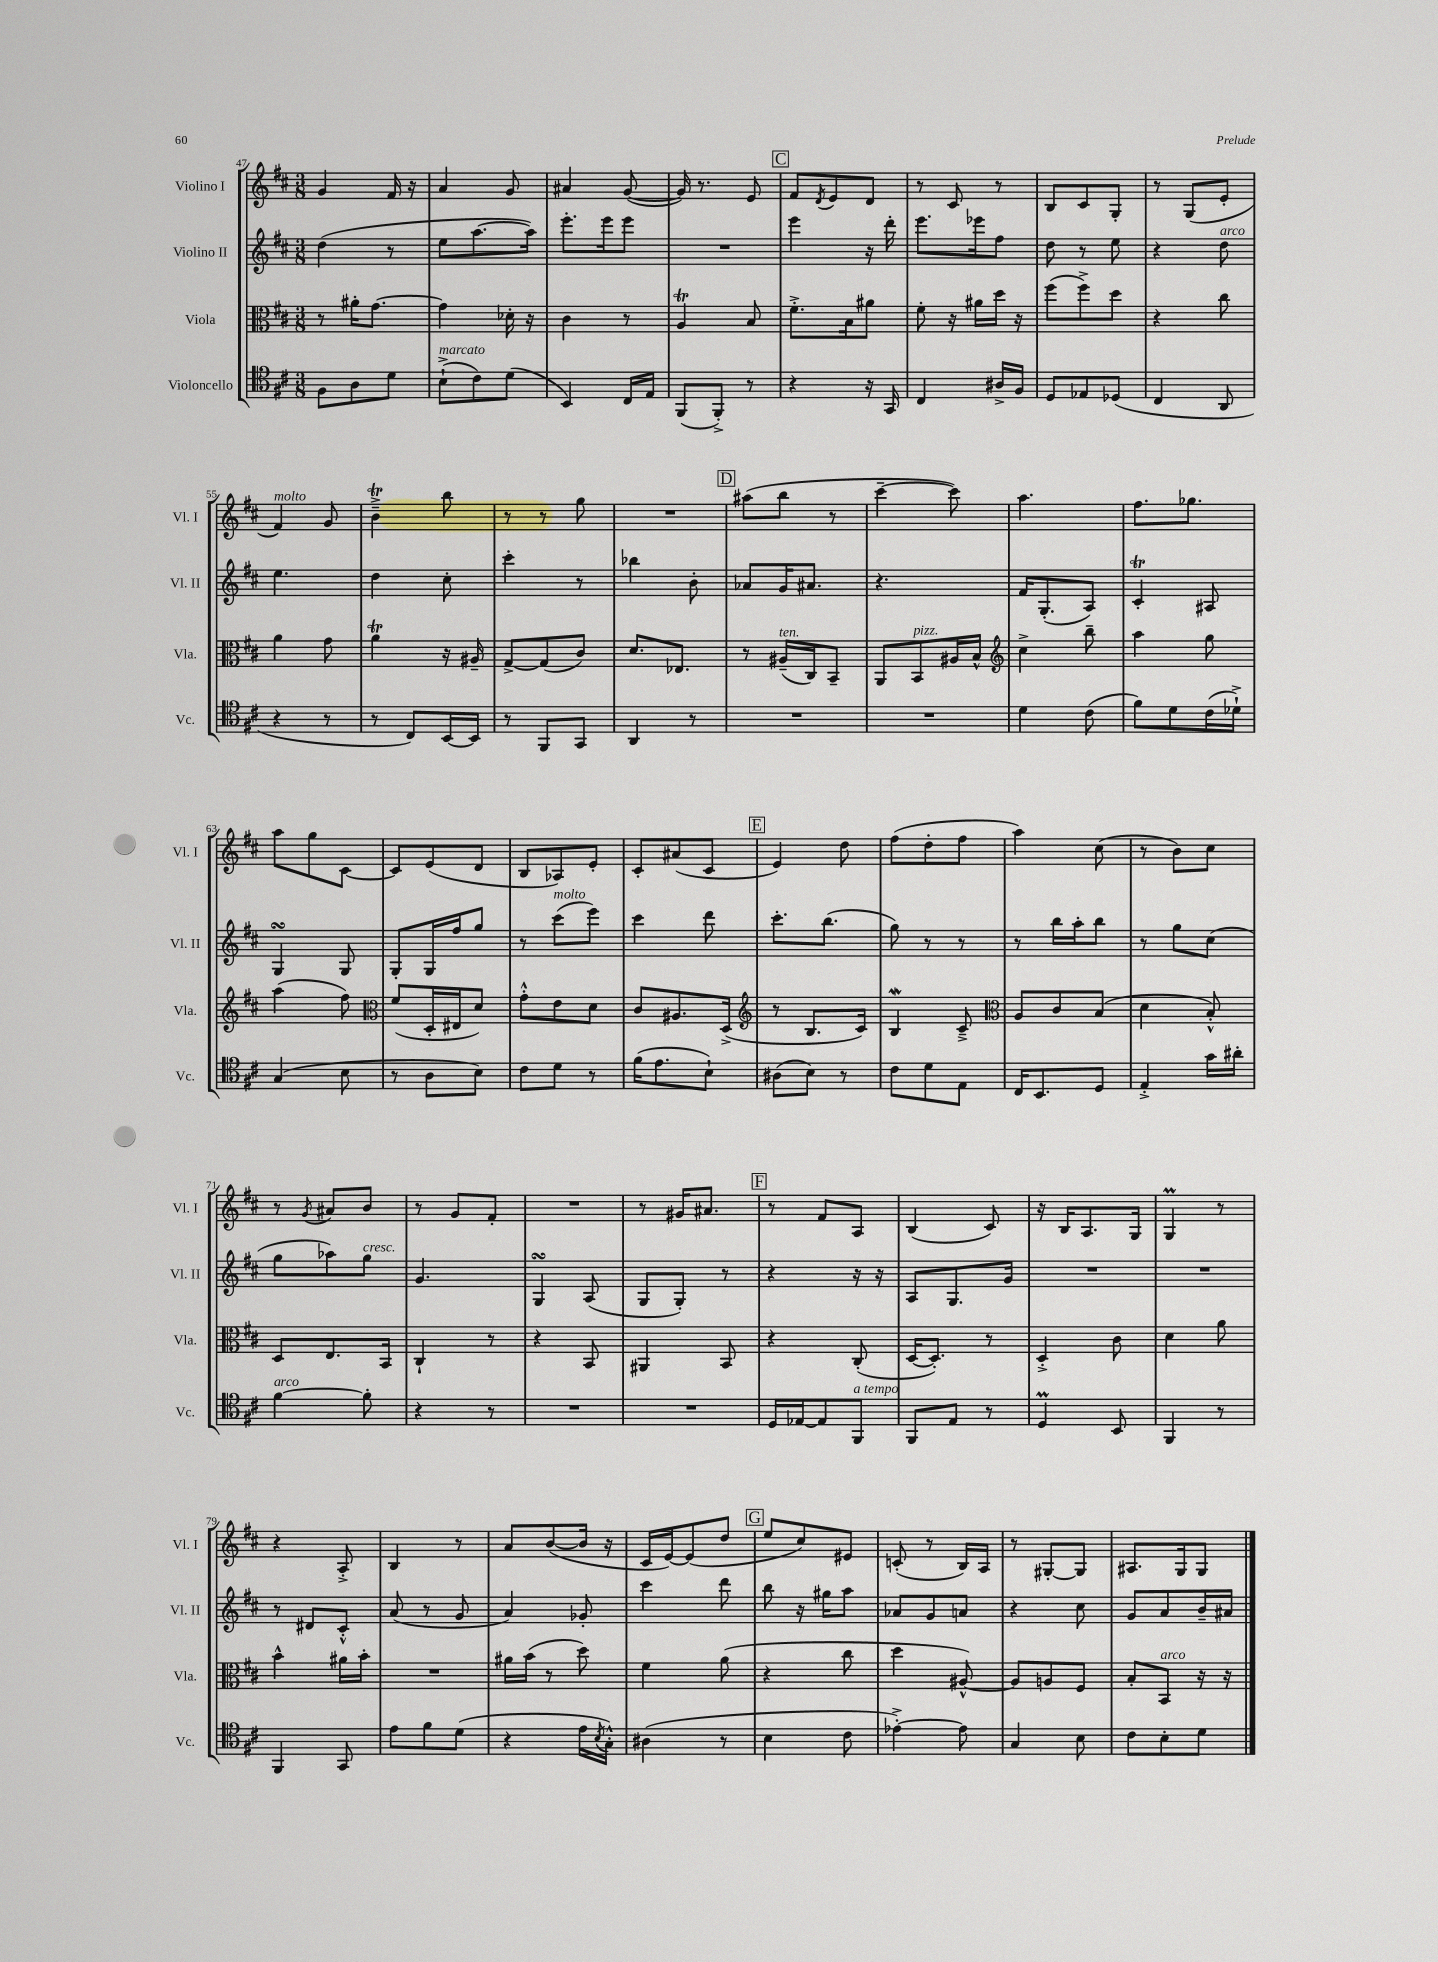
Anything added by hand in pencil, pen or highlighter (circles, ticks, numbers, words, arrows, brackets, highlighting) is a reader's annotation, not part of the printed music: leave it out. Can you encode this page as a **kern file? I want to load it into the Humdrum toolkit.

**kern	**kern	**kern	**kern
*part4	*part3	*part2	*part1
*staff4	*staff3	*staff2	*staff1
*I"Violoncello	*I"Viola	*I"Violino II	*I"Violino I
*I'Vc.	*I'Vla.	*I'Vl. II	*I'Vl. I
*clefC4	*clefC3	*clefG2	*clefG2
*k[f#c#]	*k[f#c#]	*k[f#c#]	*k[f#c#]
*M3/8	*M3/8	*M3/8	*M3/8
=47	=47	=47	=47
8F#\L	8r	(4dd\	4g/
8A\	16a#X'\KL	.	.
.	[8.g\J	.	.
8d\J	.	8r	16f#/
.	.	.	16r
=48	=48	=48	=48
!LO:TX:a:i:t=marcato	!	!	!
(8B`^\L	4g\]	8ee\L	4a/
8c#\)	.	[8.aa\	.
(8d\J	16d-X'\	.	8g/
.	16r	16aa\Jk])	.
=49	=49	=49	=49
4BB/)	4c#\	8.eee'\L	4a#X/
.	.	16eee\k	.
16C#/LL	8r	8eee\J	([8g/
16E/JJ	.	.	.
=50	=50	=50	=50
(8FF#/L	4AT/	4.r	16g/])
.	.	.	8.r
8FF#'^/J)	.	.	.
8r	8B/	.	8e/
!!LO:REH:place=s1:t=C
=51	=51	=51	=51
4r	8.f#'^\L	4eee\	8f#/L
.	.	.	8qd/
.	.	.	8e/
.	16B\k	.	.
16r	8a#X\J	16r	8d/J
16GG/	.	16ddd'\	.
=52	=52	=52	=52
4C#/	8f#'\	8.eee\L	8r
.	16r	.	8c#/
.	16a#X\LL	16eee-X\k	.
16A#X^/LL	16dd\JJ	8ff#\J	8r
16F#/JJ	16r	.	.
=53	=53	=53	=53
8D/L	(8ff#\L	8dd\	8B/L
8E-X/	8ff#^\)	8r	8c#/
(8D-X/J	8dd\J	8ee\	8G'/J
=54	=54	=54	=54
4C#/	4r	4r	8r
.	.	.	(8G/L
!	!	!LO:TX:a:i:t=arco	!
8AA/	8cc#\	8dd\	8e'/J
!!LO:LB:g=z
=55	=55	=55	=55
!	!	!	!LO:TX:a:i:t=molto
4r	4a\	4.ee\	4f#/)
8r	8g\	.	8g/
=56	=56	=56	=56
8r	4aT\	4dd\	4bT~^\
8C#/L)	.	.	.
[16BB/L	16r	8cc#'\	8bb\
16BB/JJ]	16A#X~/	.	.
=57	=57	=57	=57
8r	[8G^/L	4ccc#'\	8r
8FF#/L	(8G/]	.	8r
8GG/J	8c#/J)	8r	8gg\
=58	=58	=58	=58
4AA/	8.d/L	4bb-X\	4.r
.	8.E-X/J	.	.
8r	.	8b'\	.
!!LO:REH:place=s1:t=D
=59	=59	=59	=59
4.r	8r	8a-X/L	(8aa#X\L
!	!LO:TX:a:i:t=ten.	!	!
.	(16A#X~/LL	16g/K	8bb\J
.	16C#/J)	8.a#X/J	.
.	8BB~/J	.	8r
=60	=60	=60	=60
4.r	8AA/L	4.r	[4ccc#~\
!	!LO:TX:a:i:t=pizz.	!	!
.	8BB/	.	.
.	16A#X/L	.	8ccc#\])
.	16B^^/JJ	.	.
=61	=61	=61	=61
*	*clefG2	*	*
4d\	4cc#^\	16f#/KL	4.aa\
.	.	(8.G'/	.
(8c#\	8bb~\	8A/J)	.
=62	=62	=62	=62
8f#\L)	4aa\	4c#t'/	8.ff#\L
8d\	.	.	.
.	.	.	8.gg-X\J
(16c#\L	8gg\	8A#X/	.
16d-X`^\JJ)	.	.	.
!!LO:LB:g=z
=63	=63	=63	=63
(4G/	(4aa\	4GsSSs/	8aa\L
.	.	.	8gg\
8B\	8ff#\)	8G/	[8c#\J
=64	=64	=64	=64
*	*clefC3	*	*
8r	(8f#/L	8G'/L	8c#/L]
8A\L	16D'/L	16G/L	(8e/
.	16E#X/J	16ff#/J	.
8B\J)	8d/J)	8gg/J	8d/J
=65	=65	=65	=65
8c#\L	8g'^^\L	8r	8B/L
!	!	!LO:TX:a:i:t=molto	!
8d\J	8e\	(8ccc#\L	8A-X/)
8r	8d\J	8eee\J)	8e'/J
=66	=66	=66	=66
(16f#\KL	8c#/L	4ccc#\	8c#'/L
8.e\	.	.	.
.	8.A#X/	.	(8a#X/
8B`\J)	.	8ddd\	8c#/J
.	(16D^/Jk	.	.
!!LO:REH:place=s1:t=E
=67	=67	=67	=67
*	*clefG2	*	*
(8A#X\L	8r	8.ccc#'\L	4e/)
8B\J)	8.B/L	.	.
.	.	(8.bb\J	.
8r	.	.	8dd\
.	16c#/Jk)	.	.
=68	=68	=68	=68
8c#\L	4BW/	8gg\)	(8ff#\L
8d\	.	8r	8dd'\
8E\J	8c#~^/	8r	8ff#\J
=69	=69	=69	=69
*	*clefC3	*	*
16C#/KL	8A/L	8r	4aa\)
8.BB/	.	.	.
.	8c#/	16bb\LL	.
.	.	16aa'\J	.
8D/J	(8B/J	8bb\J	(8cc#\
=70	=70	=70	=70
4E'^/	4d\	8r	8r
.	.	8gg\L	8b\L)
16g\LL	8B'^^/)	(8cc#\J	8cc#\J
16a#X'\JJ	.	.	.
!!LO:LB:g=z
=71	=71	=71	=71
!LO:TX:a:i:t=arco	!	!	!
[4f#\	8D/L	8gg\L	8r
.	.	.	8qg/
.	8.E/	8aa-X\)	8a#X/L
!	!	!LO:TX:a:i:t=cresc.	!
8f#'\]	.	8gg\J	8b/J
.	16BB/Jk	.	.
=72	=72	=72	=72
4r	4C#`/	4.g/	8r
.	.	.	8g/L
8r	8r	.	8f#'/J
=73	=73	=73	=73
4.r	4r	4GsSSs/	4.r
.	8BB/	(8A/	.
=74	=74	=74	=74
4.r	4AA#X/	8G/L	8r
.	.	8G'/J)	16g#X/KL
.	.	.	8.a#X/J
.	8BB/	8r	.
!!LO:REH:place=s1:t=F
=75	=75	=75	=75
16D/LL	4r	4r	8r
[16E-X/J	.	.	.
8E-/]	.	.	8f#/L
!LO:TX:a:i:t=a tempo	!	!	!
8FF#/J	(8C#'/	16r	8A/J
.	.	16r	.
=76	=76	=76	=76
8FF#/L	[16D/KL	8A/L	(4B/
.	8.D'/J])	.	.
8E/J	.	8.G/	.
8r	8r	.	8c#/)
.	.	16g/Jk	.
=77	=77	=77	=77
4DM/	4D'^/	4.r	16r
.	.	.	16B/KL
.	.	.	8.A/
8BB/	8c#\	.	.
.	.	.	16G/Jk
=78	=78	=78	=78
4FF#/	4d\	4.r	4GM/
8r	8a\	.	8r
!!LO:LB:g=z
=79	=79	=79	=79
4FF#/	4b^^\	8r	4r
.	.	8d#X/L	.
8GG/	16a#X\LL	8c#'^^/J	8A'^/
.	16b'\JJ	.	.
=80	=80	=80	=80
8e\L	4.r	(8a/	4B/
8f#\	.	8r	.
(8d\J	.	8g/	8r
=81	=81	=81	=81
4r	16a#X\LL	4a/)	8a/L
.	(16b\JJ	.	.
.	8r	.	([8b/
16e\LL	8dd\)	8g-X'/	16b/Jk]
8qB/	.	.	.
16G'^^\JJ)	.	.	16r
=82	=82	=82	=82
(4A#X\	4f#\	4ccc#\	16c#/LL
.	.	.	[16e/J)
.	.	.	(8e/]
8r	(8a\	8ddd\	8dd/J
!!LO:REH:place=s1:t=G
=83	=83	=83	=83
4B\	4r	8bb\	8ee/L
.	.	16r	8cc#/)
.	.	16gg#X\KL	.
8c#\	8cc#\	8aa\J	8e#X/J
=84	=84	=84	=84
[4e-X'^\)	4dd\	8a-X/L	(8cn'/
.	.	8g/	8r
8e-\]	[8A#X^^/)	8an/J	16B/LL)
.	.	.	16A/JJ
=85	=85	=85	=85
4G/	8A#/L]	4r	8r
.	8An/	.	[8G#X'/L
8B\	8F#/J	8cc#\	8G#/J]
=86	=86	=86	=86
8c#\L	8B'/L	8g/L	8.A#X/L
!	!LO:TX:a:i:t=arco	!	!
8B'\	8BB/J	8a/	.
.	.	.	16G/k
8d\J	16r	16b~/L	8G/J
.	16r	16a#X/JJ	.
==	==	==	==
*-	*-	*-	*-
